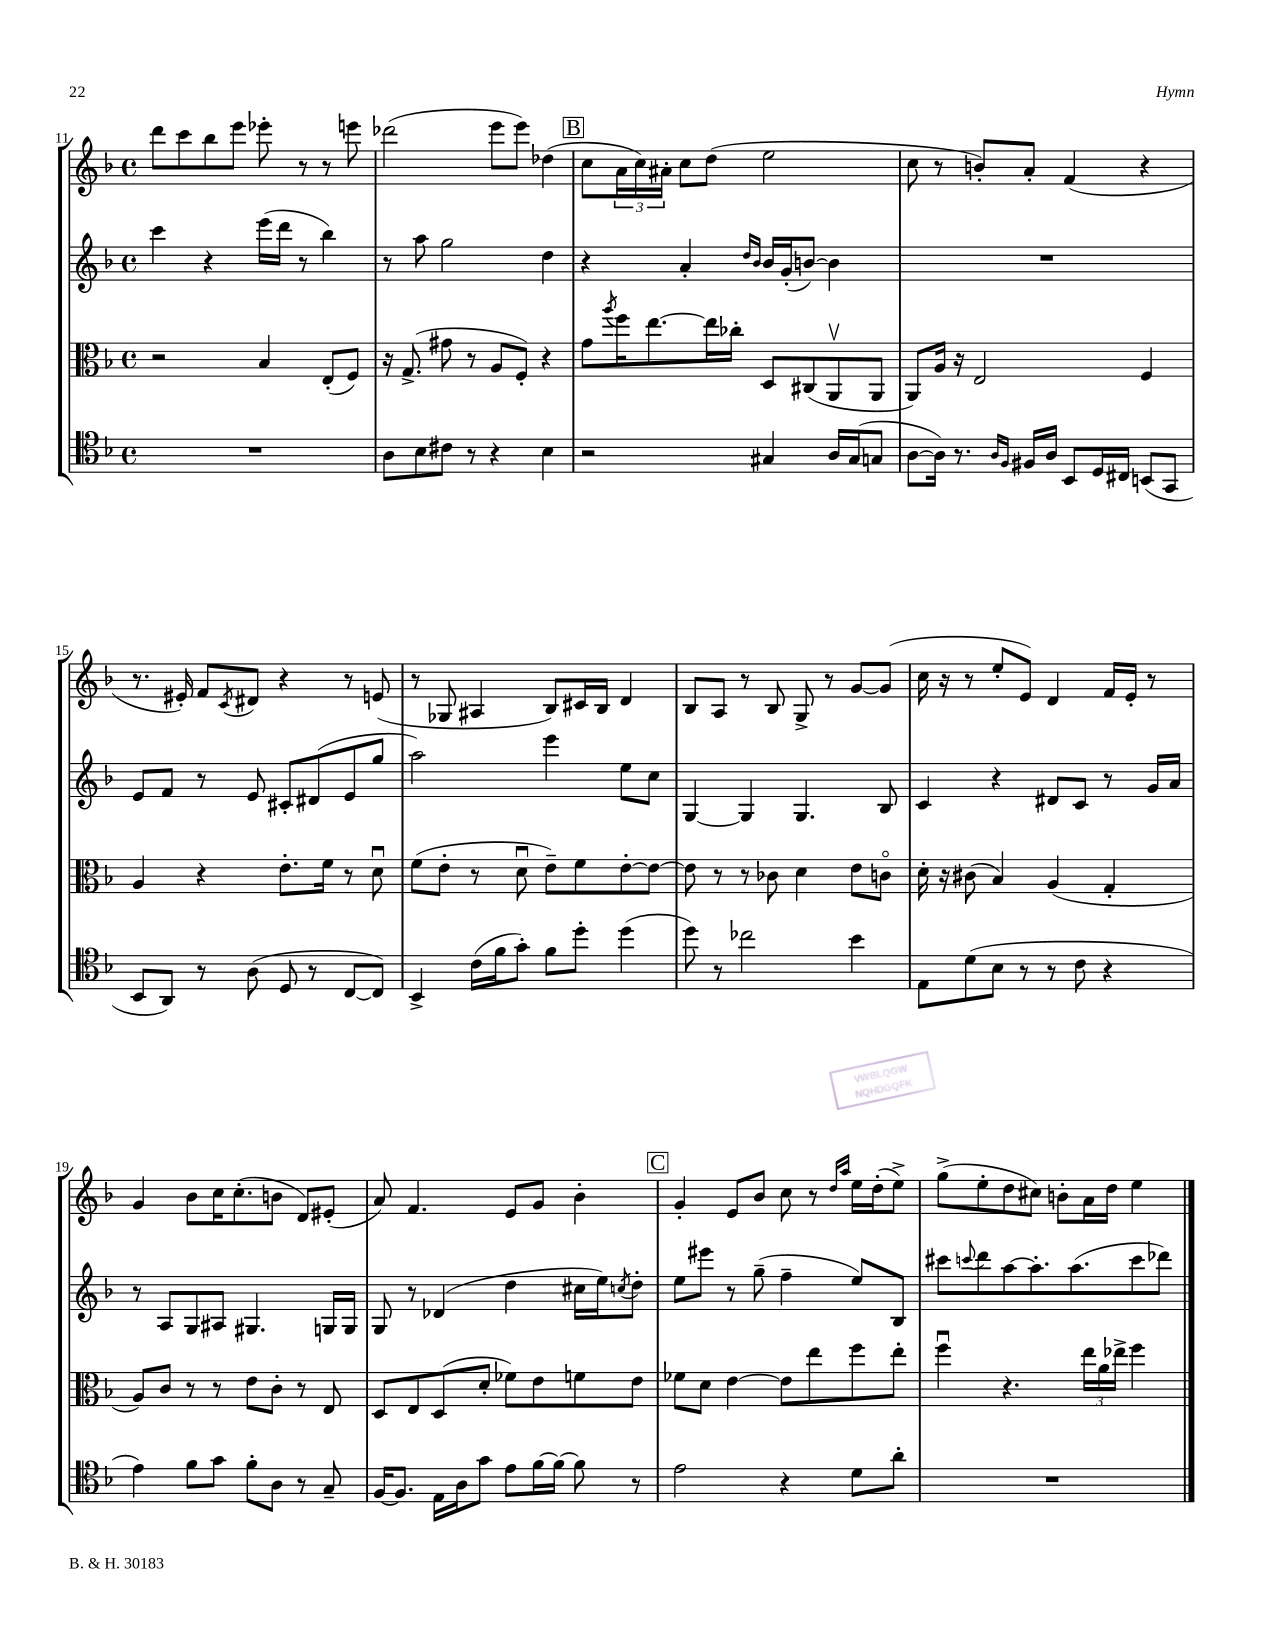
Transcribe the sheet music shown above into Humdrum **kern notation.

**kern	**kern	**kern	**kern
*part4	*part3	*part2	*part1
*staff4	*staff3	*staff2	*staff1
*clefC4	*clefC3	*clefG2	*clefG2
*k[b-]	*k[b-]	*k[b-]	*k[b-]
*M4/4	*M4/4	*M4/4	*M4/4
*met(c)	*met(c)	*met(c)	*met(c)
=11	=11	=11	=11
1r	2r	4ccc\	8ddd\L
.	.	.	8ccc\
.	.	4r	8bb-\
.	.	.	8eee\J
.	4B-/	(16eee\LL	8eee-X'\
.	.	16ddd\JJ	.
.	.	8r	8r
.	(8E'/L	4bb-\)	8r
.	8F/J)	.	8eeen\
=12	=12	=12	=12
8A\L	16r	8r	(2ddd-X\
.	(8.G^/	.	.
8B-\	.	8aa\	.
8c#X\J	8g#X\	2gg\	.
8r	8r	.	.
4r	8A/L	.	8eee\L
.	8F'/J)	.	8eee\J)
4B-\	4r	4dd\	(4dd-X\
!!LO:REH:place=s1:t=B
=13	=13	=13	=13
2r	8g\L	4r	8cc\L
.	8qaa/	.	.
.	16ff\K	.	24a\L
.	.	.	24cc\)
.	[8.ee\	.	.
.	.	.	24a#X'\JJ
.	.	4a'/	8cc\L
.	16ee\L]	.	(8dd\J
.	16cc-X'\JJ	.	.
.	.	16qqdd/LL	.
.	.	16qqb-/JJ	.
4G#X/	8D/L	16b-/LL	2ee\
.	.	(16g'/J	.
.	(8C#X/	[8bn/J)	.
16A/LL	8AAv/	4b\]	.
(16G#/J	.	.	.
8Gn/J	8AA/J	.	.
=14	=14	=14	=14
[8A\L	8AA/L)	1r	8cc\
16A\Jk])	16A/Jk	.	8r
8.r	16r	.	.
.	2E/	.	8bn'/L)
16qqA/LL	.	.	.
16qqF/JJ	.	.	.
16F#X/LL	.	.	8a'/J
16A/JJ	.	.	.
8BB-/L	.	.	(4f/
16D/L	.	.	.
16C#X/JJ	.	.	.
(8BBn/L	4F/	.	4r
8GG/J	.	.	.
!!LO:LB:g=z
=15	=15	=15	=15
8BB-/L	4A/	8e/L	8.r
8AA/J)	.	8f/J	.
.	.	.	16e#X'/)
8r	4r	8r	8f/L
.	.	.	8qc/
(8A\	.	8e/	8d#X/J
8D/	8.e'\L	8c#X'/L	4r
8r	.	(8d#X/	.
.	16f\Jk	.	.
[8C/L	8r	8e/	8r
8C/J])	8du\	8gg/J	(8en/
=16	=16	=16	=16
4BB-^/	(8f\L	2aa\)	8r
.	8e'\J	.	8G-X/
(16c\LL	8r	.	4A#X/
16f\J	.	.	.
8g'\J)	8du\	.	.
8f\L	8e~\L)	4eee\	8B-/L)
8dd'\J	8f\	.	16c#X/L
.	.	.	16B-/JJ
(4dd\	[8e'\	8ee\L	4d/
.	8e\J_	8cc\J	.
=17	=17	=17	=17
8dd\)	8e\]	[4G/	8B-/L
8r	8r	.	8A/J
2cc-X\	8r	4G/]	8r
.	8c-X\	.	8B-/
.	4d\	4.G/	8G^/
.	.	.	8r
4b-\	8e\L	.	[8g/L
.	8cn\J	8B-/	(8g/J]
=18	=18	=18	=18
8E\L	16d'\	4c/	16cc\
.	16r	.	16r
(8d\	(8c#X\	.	8r
8B-\J	4B-/)	4r	8ee'/L
8r	.	.	8e/J)
8r	(4A/	8d#X/L	4d/
8c\	.	8c/J	.
4r	4G'/	8r	16f/LL
.	.	.	16e'/JJ
.	.	16g/LL	8r
.	.	16a/JJ	.
!!LO:LB:g=z
=19	=19	=19	=19
4e\)	8A/L)	8r	4g/
.	8c/J	8A/L	.
8f\L	8r	8G/	8b-\L
8g\J	8r	8A#X/J	16cc\K
.	.	.	(8.cc'\
8f'\L	8e\L	4.G#X/	.
8A\J	8c'\J	.	8bn\J
8r	8r	.	8d/L)
8G~/	8E/	16Gn/LL	(8e#X'/J
.	.	16G/JJ	.
=20	=20	=20	=20
[16F/KL	8D/L	8G/	8a/)
8.F/J]	.	.	.
.	8E/	8r	4.f/
16E\LL	(8D/	(4d-X/	.
16A\J	.	.	.
8g\J	8d'/J	.	.
8e\L	8f-X\L)	4dd\	8e/L
[16f\L	8e\	.	8g/J
16f\JJ_	.	.	.
8f\]	8fn\	16cc#X\LL	4b-'\
.	.	16ee\J)	.
.	.	8qccn/	.
8r	8e\J	8dd'\J	.
!!LO:REH:place=s1:t=C
=21	=21	=21	=21
2e\	8f-X\L	8ee\L	4g'/
.	8d\J	8eee#X\J	.
.	[4e\	8r	8e/L
.	.	(8gg~\	8b-/J
4r	8e\L]	4ff~\	8cc\
.	8ee\	.	8r
.	.	.	16qqdd/LL
.	.	.	16qqaa/JJ
8d\L	8ff\	8ee/L)	16ee\LL
.	.	.	(16dd'\J
8a'\J	8ee'\J	8B-/J	8ee^\J)
=22	=22	=22	=22
1r	4ffu\	8ccc#X\L	(8gg^\L
.	.	8qqcccn/	.
.	.	8ddd\	8ee'\
.	4.r	[8aa\	8dd\
.	.	8.aa'\]	8cc#X\J)
.	.	.	8bn'\L
.	.	(8.aa\	.
.	24ee\LL	.	16a\L
.	24a\	.	.
.	.	.	16dd\JJ
.	24ee-X^\JJ	.	.
.	4ff\	8ccc\	4ee\
.	.	8ddd-X\J)	.
==	==	==	==
*-	*-	*-	*-
